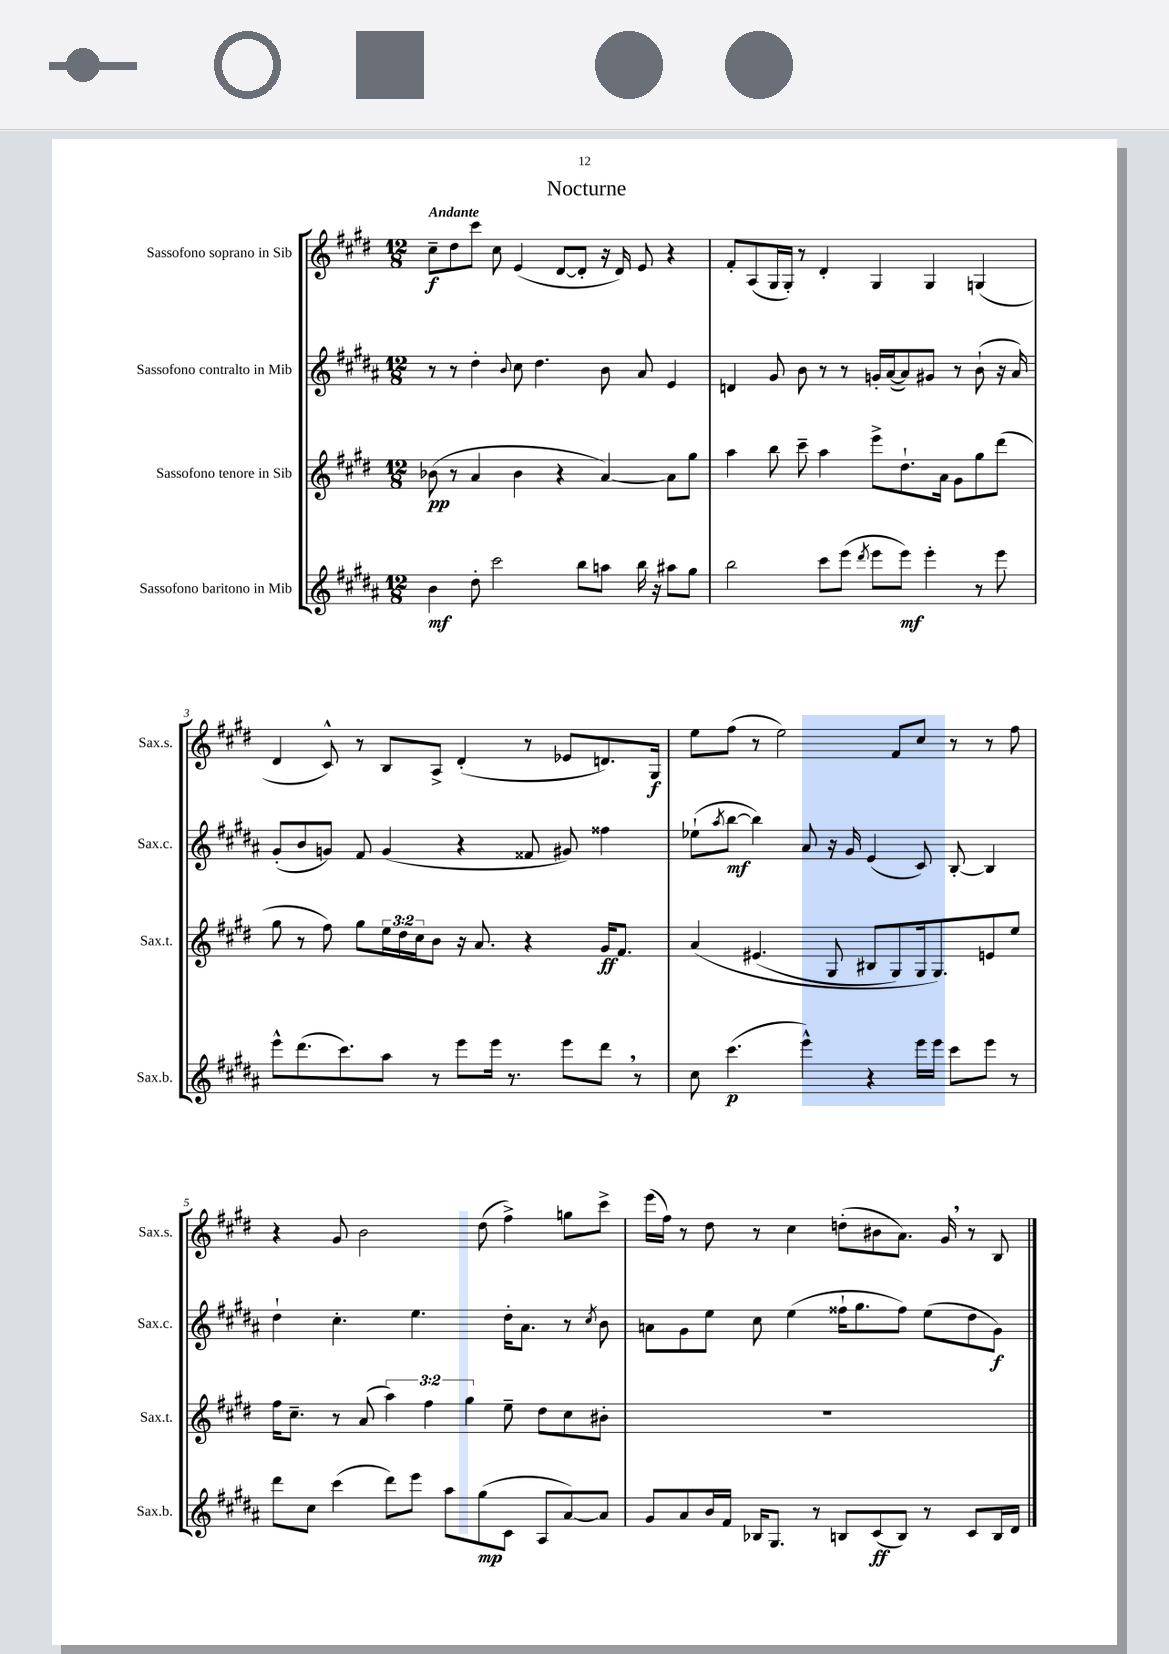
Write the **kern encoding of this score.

**kern	**dynam	**kern	**dynam	**kern	**dynam	**kern	**dynam
*part4	*part4	*part3	*part3	*part2	*part2	*part1	*part1
*staff4	*staff4	*staff3	*staff3	*staff2	*staff2	*staff1	*staff1
*I"Sassofono baritono in Mib	*	*I"Sassofono tenore in Sib	*	*I"Sassofono contralto in Mib	*	*I"Sassofono soprano in Sib	*
*I'Sax.b.	*	*I'Sax.t.	*	*I'Sax.c.	*	*I'Sax.s.	*
*clefG2	*	*clefG2	*	*clefG2	*	*clefG2	*
*k[f#c#g#d#a#]	*	*k[f#c#g#d#]	*	*k[f#c#g#d#a#]	*	*k[f#c#g#d#]	*
*M12/8	*	*M12/8	*	*M12/8	*	*M12/8	*
=1	=1	=1	=1	=1	=1	=1	=1
!	!	!	!	!	!	!LO:TX:a:B:t=Andante	!
4b\	mf	(8b-X\	pp	8r	.	8cc#~\L	f
.	.	8r	.	8r	.	8dd#\	.
8dd#'\	.	4a/	.	4dd#'\	.	8ccc#\J	.
2ccc#\	.	.	.	.	.	8cc#\	.
.	.	.	.	8qqb/	.	.	.
.	.	4b-\	.	8cc#\	.	(4e/	.
.	.	.	.	4.dd#\	.	.	.
.	.	4r	.	.	.	[8d#/L	.
8bb\L	.	.	.	.	.	8d#'/J]	.
8aan\J	.	[4a/)	.	8b\	.	16r	.
.	.	.	.	.	.	16d#/)	.
16bb\	.	.	.	8a#/	.	8e/	.
16r	.	.	.	.	.	.	.
8aa#X\L	.	8a\L]	.	4e/	.	4r	.
8gg#\J	.	8gg#\J	.	.	.	.	.
=2	=2	=2	=2	=2	=2	=2	=2
2bb\	.	4aa\	.	4dn/	.	8f#'/L	.
.	.	.	.	.	.	(8A/	.
.	.	8bb\	.	8g#/	.	16G#/L	.
.	.	.	.	.	.	16G#'/JJ)	.
.	.	8ccc#~\	.	8b\	.	8r	.
8ccc#\L	.	4aa\	.	8r	.	4d#'/	.
(8eee\J	.	.	.	8r	.	.	.
8qddd#/	.	.	.	.	.	.	.
8eee\L	.	8eee^\L	.	16gn'/LL	.	4G#/	.
.	.	.	.	([16a#/J	.	.	.
8eee\J)	mf	8.dd#`\	.	8a#/])	.	.	.
4eee'\	.	.	.	8g#X/J	.	4G#/	.
.	.	16a\Jk	.	.	.	.	.
.	.	8g#\L	.	8r	.	.	.
8r	.	8gg#\	.	(8b`\	.	(4Gn/	.
8eee\	.	(8ddd#\J	.	16r	.	.	.
.	.	.	.	16a#/)	.	.	.
!!LO:LB:g=z
=3	=3	=3	=3	=3	=3	=3	=3
8eee^^\L	.	8gg#\	.	(8g#'/L	.	4d#/	.
(8.ddd#\	.	8r	.	8b/	.	.	.
.	.	8ff#\)	.	8gn/J)	.	8c#^^/)	.
8.ccc#\)	.	.	.	.	.	.	.
.	.	8gg#\L	.	8f#/	.	8r	.
8aa#\J	.	24ee\L	.	(4g/	.	8B/L	.
.	.	24dd#\	.	.	.	.	.
.	.	24cc#\J	.	.	.	.	.
8r	.	8b\J	.	.	.	8A^/J	.
8eee\L	.	16r	.	4r	.	(4d#'/	.
.	.	8.a/	.	.	.	.	.
16eee\Jk	.	.	.	.	.	.	.
8.r	.	.	.	.	.	.	.
.	.	4r	.	8f##X/	.	8r	.
8eee\L	.	.	.	8g#X/)	.	8e-X/L	.
8ddd#,\J	.	16g#/KL	ff	4ff##X\	.	8.dn/)	.
.	.	8.f#/J	.	.	.	.	.
8r	.	.	.	.	.	.	.
.	.	.	.	.	.	16G#/Jk	f
=4	=4	=4	=4	=4	=4	=4	=4
8cc#\	.	(4a/	.	(8ee-X`\L	.	8ee\L	.
.	.	.	.	8qaa#/	.	.	.
(4.ccc#\	p	.	.	[8bb\J	mf	(8ff#\J	.
.	.	(4.e#X/	.	4bb\])	.	8r	.
.	.	.	.	.	.	2ee\)	.
4eee^^\)	.	.	.	8a#/	.	.	.
.	.	8G#/	.	16r	.	.	.
.	.	.	.	16g#/	.	.	.
4r	.	8B#X/L	.	(4e/	.	.	.
.	.	8G#/)	.	.	.	8f#/L	.
16eee\LL	.	16G#/k	.	8c#/)	.	8cc#/J	.
16eee\JJ	.	8.G#/)	.	.	.	.	.
8ccc#\L	.	.	.	[8B'/	.	8r	.
8eee\J	.	8en/	.	4B/]	.	8r	.
8r	.	8ee/J	.	.	.	8ff#\	.
!!LO:LB:g=z
=5	=5	=5	=5	=5	=5	=5	=5
8ddd#\L	.	16ff#\KL	.	4dd#`\	.	4r	.
.	.	8.cc#~\J	.	.	.	.	.
8cc#\J	.	.	.	.	.	.	.
(4ccc#\	.	8r	.	4.cc#'\	.	8g#/	.
.	.	(8a/	.	.	.	2b\	.
8ddd#\L)	.	6aa\)	.	.	.	.	.
8eee\J	.	.	.	4.ee\	.	.	.
.	.	6ff#\	.	.	.	.	.
8aa#\L	.	.	.	.	.	.	.
.	.	6gg#\	.	.	.	.	.
(8gg#\	mp	.	.	.	.	(8dd#\	.
8c#\J	.	8ee~\	.	16dd#'\KL	.	4ff#^\)	.
.	.	.	.	8.a#\J	.	.	.
8A#/L	.	8dd#\L	.	.	.	.	.
[8a#/)	.	8cc#\	.	8r	.	8ggn\L	.
.	.	.	.	8qcc#/	.	.	.
8a#/J]	.	8b#X'\J	.	8b\	.	8ccc#^\J	.
=6	=6	=6	=6	=6	=6	=6	=6
8g#/L	.	1.r	.	8an\L	.	(16eee\LL	.
.	.	.	.	.	.	16ff#\JJ)	.
8a#/	.	.	.	8g#\	.	8r	.
16b/L	.	.	.	8ee\J	.	8dd#\	.
16f#/JJ	.	.	.	.	.	.	.
16B-X/KL	.	.	.	8cc#\	.	8r	.
8.G#/J	.	.	.	.	.	.	.
.	.	.	.	(4ee\	.	4cc#\	.
8r	.	.	.	.	.	.	.
8Bn/L	.	.	.	16ff##X`\KL	.	(8ddn'\L	.
.	.	.	.	8.gg#\	.	.	.
(8c#/	ff	.	.	.	.	8b#X\	.
8B/J)	.	.	.	8ff##\J)	.	8.a\J)	.
8r	.	.	.	(8ee\L	.	.	.
.	.	.	.	.	.	16g#,/	.
8c#/L	.	.	.	8dd#\	.	8r	.
16B/L	.	.	.	8g#\J)	f	8B/	.
16d#/JJ	.	.	.	.	.	.	.
==	==	==	==	==	==	==	==
*-	*-	*-	*-	*-	*-	*-	*-
